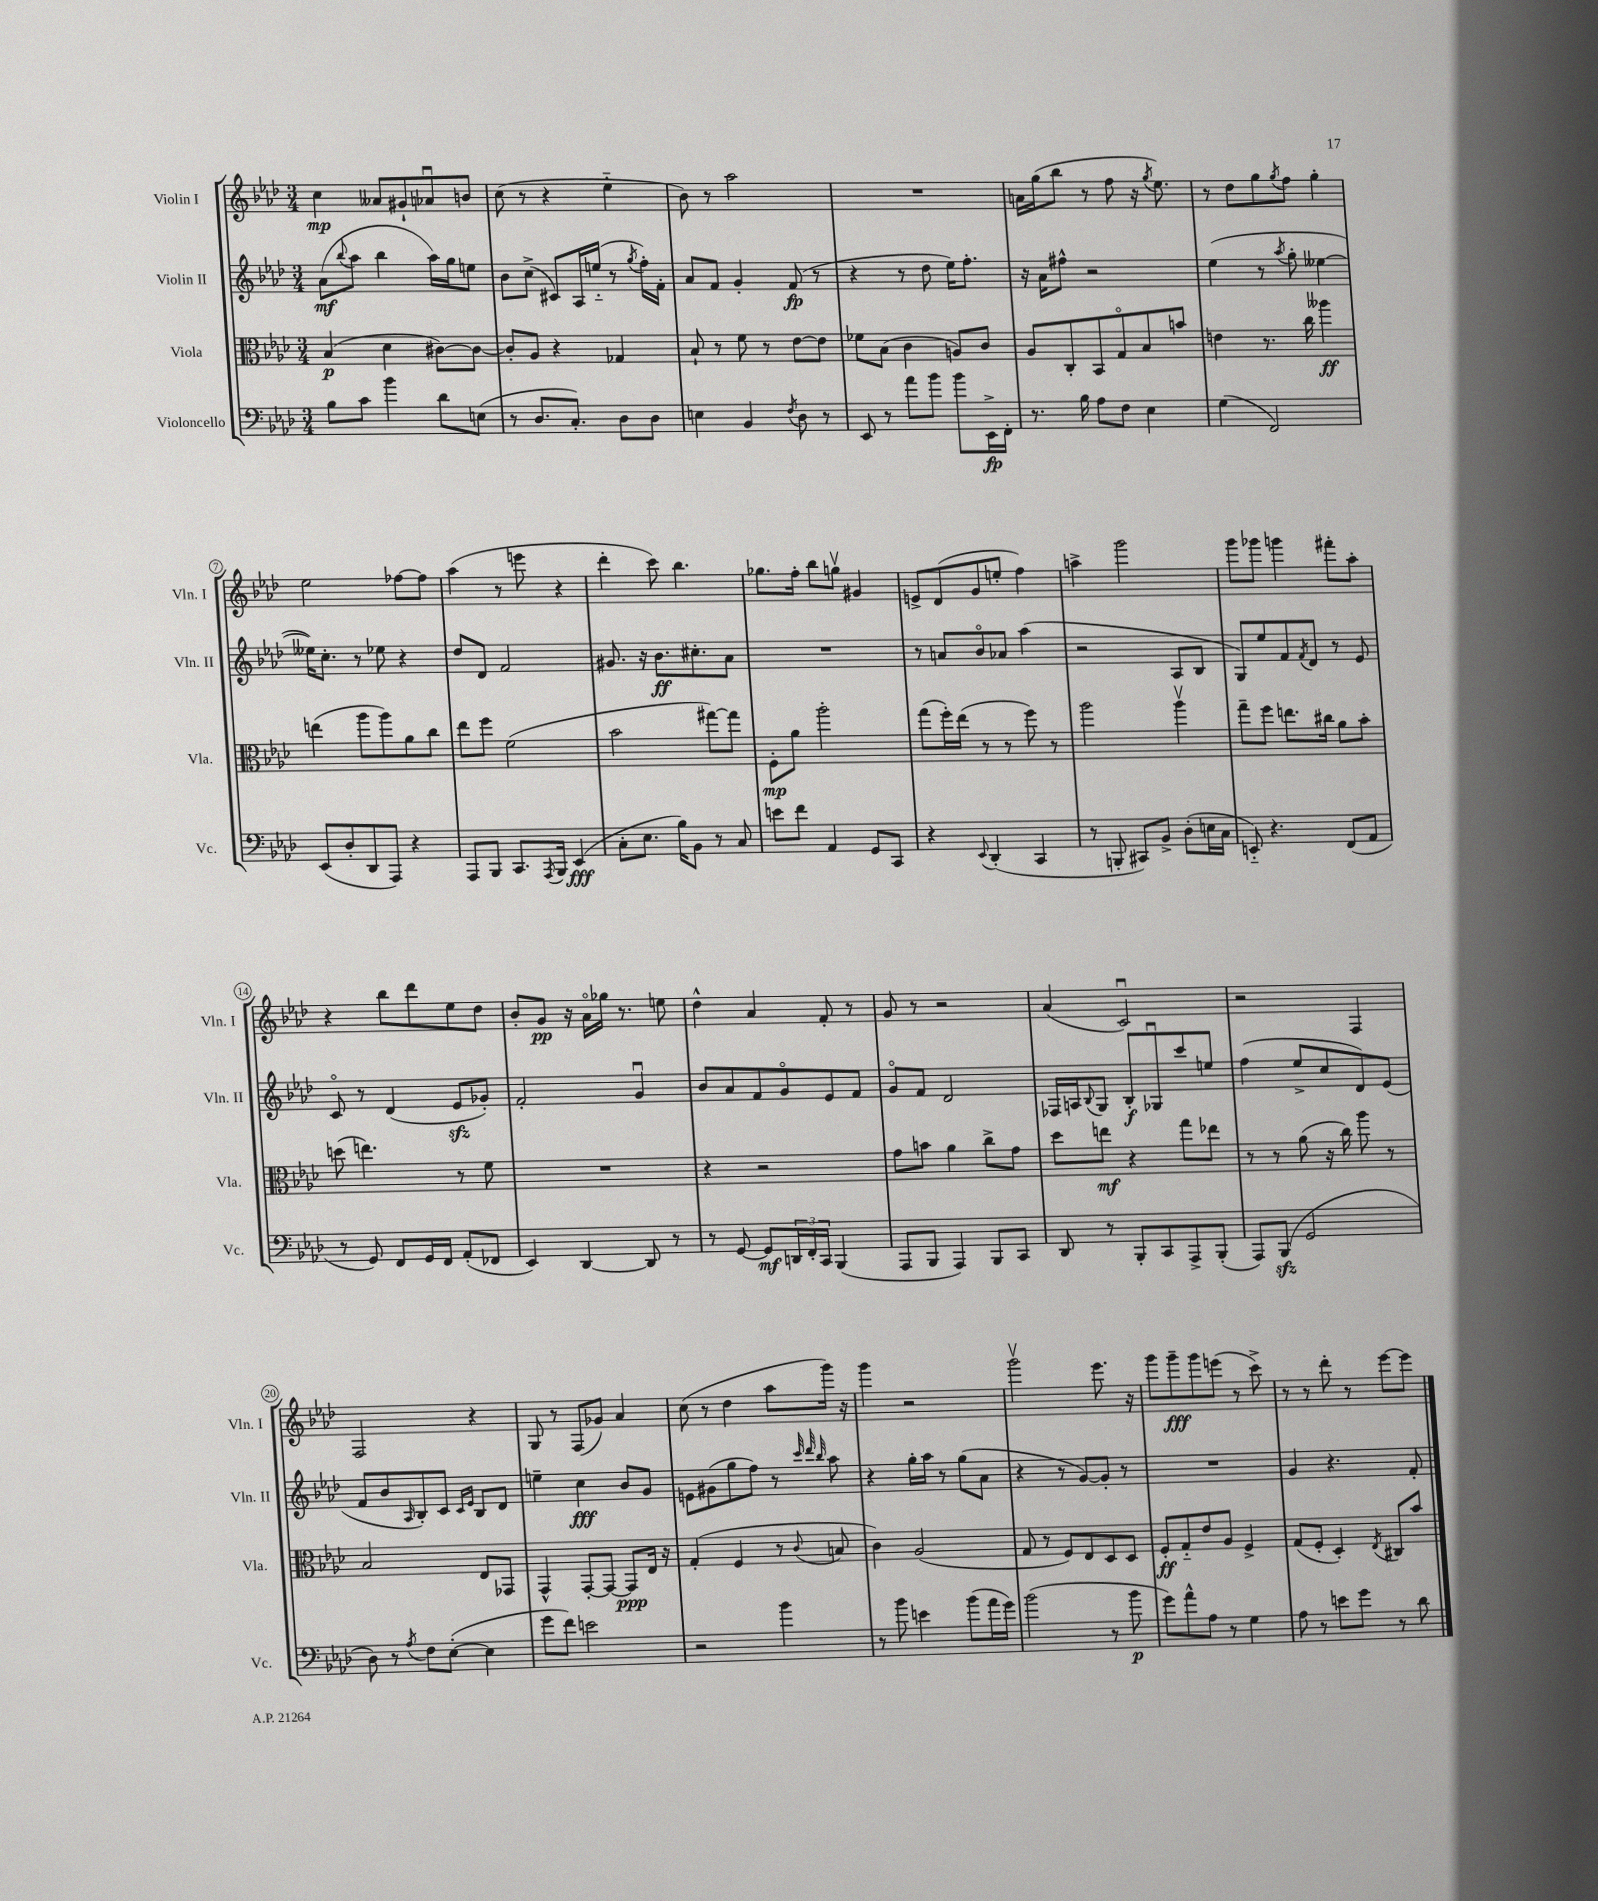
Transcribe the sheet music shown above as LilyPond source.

<<
\new StaffGroup <<
\new Staff = "s0" \with { instrumentName = "Violin I" shortInstrumentName = "Vln. I" } {
    \clef treble \key aes \major \numericTimeSignature \time 3/4
    c''4\mp aeses'8 gis'8-! aes'8\downbow b'8 |
    c''8( r8 r4 ees''4-_ |
    bes'8) r8 aes''2 |
    R2. |
    a'16 g''16( bes''8 r8 f''8 r16 \acciaccatura { g''8 } ees''8.) |
    r8 des''8 g''8 \acciaccatura { g''8 } f''8 g''4-. |
    ees''2 fes''8~ fes''8 |
    aes''4( r8 e'''8 r4 |
    des'''4-. c'''8) bes''4. |
    ges''8. f''16-. bes''8 g''8\upbow gis'4 |
    e'8-> des'8( g'8 e''8-. f''4) |
    a''4-> g'''2 |
    g'''8 ges'''8 g'''4 fis'''8-. aes''8-. |
    r4 bes''8 des'''8 ees''8 des''8 |
    bes'8-. g'8\pp r16 aes'16\flageolet ges''16 r8. e''8 |
    des''4-^ aes'4 f'8-. r8 |
    g'8 r8 r2 |
    aes'4( c'2\downbow) |
    r2 f4 |
    f2 r4 |
    g8 r8 f8( ges'8) aes'4 |
    c''8( r8 des''4 aes''8 g'''16) r16 |
    g'''4 r2 |
    g'''2\upbow ees'''8. r16 |
    g'''8 g'''8--\fff g'''8 e'''8( r8 c'''8->) |
    r8 r8 des'''8-. r8 ees'''8~ ees'''8 \bar "|." |
}
\new Staff = "s1" \with { instrumentName = "Violin II" shortInstrumentName = "Vln. II" } {
    \clef treble \key aes \major \numericTimeSignature \time 3/4
    aes'8\mf( \appoggiatura { bes''8 } aes''8 bes''4 aes''16) g''16 e''8 |
    bes'8 c''8->( cis'8) aes16 e''16-_( r8 \acciaccatura { g''8 } f''16-.) f'16-. |
    aes'8 f'8 g'4-. f'8\fp( r8 |
    r4 r8 des''8 ees''16) f''8.-. |
    r16 aes'16 fis''8-^ r2 |
    ees''4( r8 \acciaccatura { aes''8 } g''8-. eeses''4~ |
    eeses''16) c''8.-. r8 ees''8 r4 |
    des''8 des'8 f'2 |
    gis'8. r16 bes'8.\ff cis''8.-. aes'8 |
    R2. |
    r8 a'8 bes'8\flageolet aes'8 aes''4( |
    r2 aes8 bes8 |
    g8) ees''8 f'8 \acciaccatura { f'8 } des'8 r8 ees'8 |
    c'8\flageolet r8 des'4( ees'8\sfz ges'8-.) |
    f'2-. g'4\downbow |
    bes'8 aes'8 f'8 g'8\flageolet ees'8 f'8 |
    g'8\flageolet f'8 des'2 |
    fes16 a16 \appoggiatura { bes8 } g8 bes8-.\f ges8\downbow c'''8 e''8 |
    f''4( ees''8-> c''8 des'8) ees'8( |
    f'8 bes'8 \grace { aes16 } bes8-.) c'8 \grace { c'16 ees'16 } bes8 des'8 |
    e''4-- c''4\fff bes'8 g'8 |
    e'8 gis'8( g''8 f''8) r8 \grace { c'''32 des'''32 bes''32 } aes''8 |
    r4 g''16-. aes''16 r8 g''8( aes'8 |
    r4 r8 g'8~) g'8-. r8 |
    R2. |
    g'4 r4. f'8-. \bar "|." |
}
\new Staff = "s2" \with { instrumentName = "Viola" shortInstrumentName = "Vla." } {
    \clef alto \key aes \major \numericTimeSignature \time 3/4
    bes4\p( des'4 cis'8~) cis'8~ |
    cis'8-. aes8 r4 ges4 |
    bes8-! r8 f'8 r8 ees'8~ ees'8 |
    fes'8 bes8( c'4 a8) c'8 |
    aes8 c8-. bes,8 g8\flageolet bes8 b'8 |
    e'4 r8. c''16 aeses''4\ff |
    e''4( aes''8 aes''8) aes'8 c''8 |
    ees''8 f''8 f'2( |
    bes'2 gis''8~) gis''8 |
    f8-.\mp aes'8 aes''2-. |
    g''8( f''16-.) ees''16( r8 r8 f''8) r8 |
    aes''2 aes''4\upbow |
    g''8-- f''8 e''8. cis''16 aes'8 bes'8-. |
    d''8( e''4.) r8 f'8 |
    R2. |
    r4 r2 |
    g'8 b'8 aes'4 c''8-> g'8 |
    des''8 e''8\mf r4 g''8 ees''8 |
    r8 r8 aes'8( r16 c''16) aes''8 r8 |
    bes2 ees8 ges,8 |
    g,4-^ g,8~-. g,8~ g,8\ppp ees16 r16 |
    g4-.( f4 r8 \appoggiatura { c'8 } b8 |
    c'4) aes2( |
    g8 r8 f8) ees8 des8 des8 |
    f8-.\ff g8-_ ees'8 aes8 f4-> |
    g8( f8-. des4-.) \acciaccatura { ees8 } cis8 bes'8 \bar "|." |
}
\new Staff = "s3" \with { instrumentName = "Violoncello" shortInstrumentName = "Vc." } {
    \clef bass \key aes \major \numericTimeSignature \time 3/4
    bes8 c'8 bes'4 des'8 e8( |
    r8 des8. c8.-.) des8 des8 |
    e4 bes,4 \acciaccatura { f8 } des8 r8 |
    ees,8 r8 aes'8 bes'8 bes'8 ees,16->\fp f,16-. |
    r8. bes16 aes8 f8 ees4 |
    g4( f,2) |
    ees,8( des8-. des,8 aes,,8) r4 |
    aes,,8 bes,,8 c,8. \acciaccatura { aes,,8 } bes,,16 ees,4\fff( |
    c8-. ees8. bes16) bes,8 r8 c8 |
    e'8 f'8 aes,4 g,8 c,8 |
    r4 \appoggiatura { ees,8 } des,4-.( c,4 |
    r8 b,,8-. cis,8) bes,8-> des8-.( e16 c16 |
    e,8-_) r4. f,8( aes,8 |
    r8 g,8) f,8 g,16 f,16 aes,8-.( fes,8 |
    ees,4) des,4~ des,8 r8 |
    r8 g,8~ g,8\mf \tuplet 3/2 { d,16 f,16-. c,16 } bes,,4( |
    aes,,8 bes,,8 aes,,4) bes,,8 c,8 |
    des,8 r8 bes,,8-. c,8 aes,,8-> bes,,8-.( |
    aes,,8) bes,,8\sfz( g,2 |
    des8) r8 \acciaccatura { aes8 } f8 ees8~-.( ees4 |
    g'8 f'8) e'2 |
    r2 bes'4 |
    r8 bes'8 e'4 bes'8( aes'16 g'16) |
    bes'2( r8 bes'8\p |
    g'8) aes'8-^ aes8 r8 g4 |
    aes8 r8 e'8 g'8 r8 des'8 \bar "|." |
}
>>
>>
\layout { \context { \Score \override BarNumber.stencil = #(make-stencil-circler 0.1 0.3 ly:text-interface::print) } }
